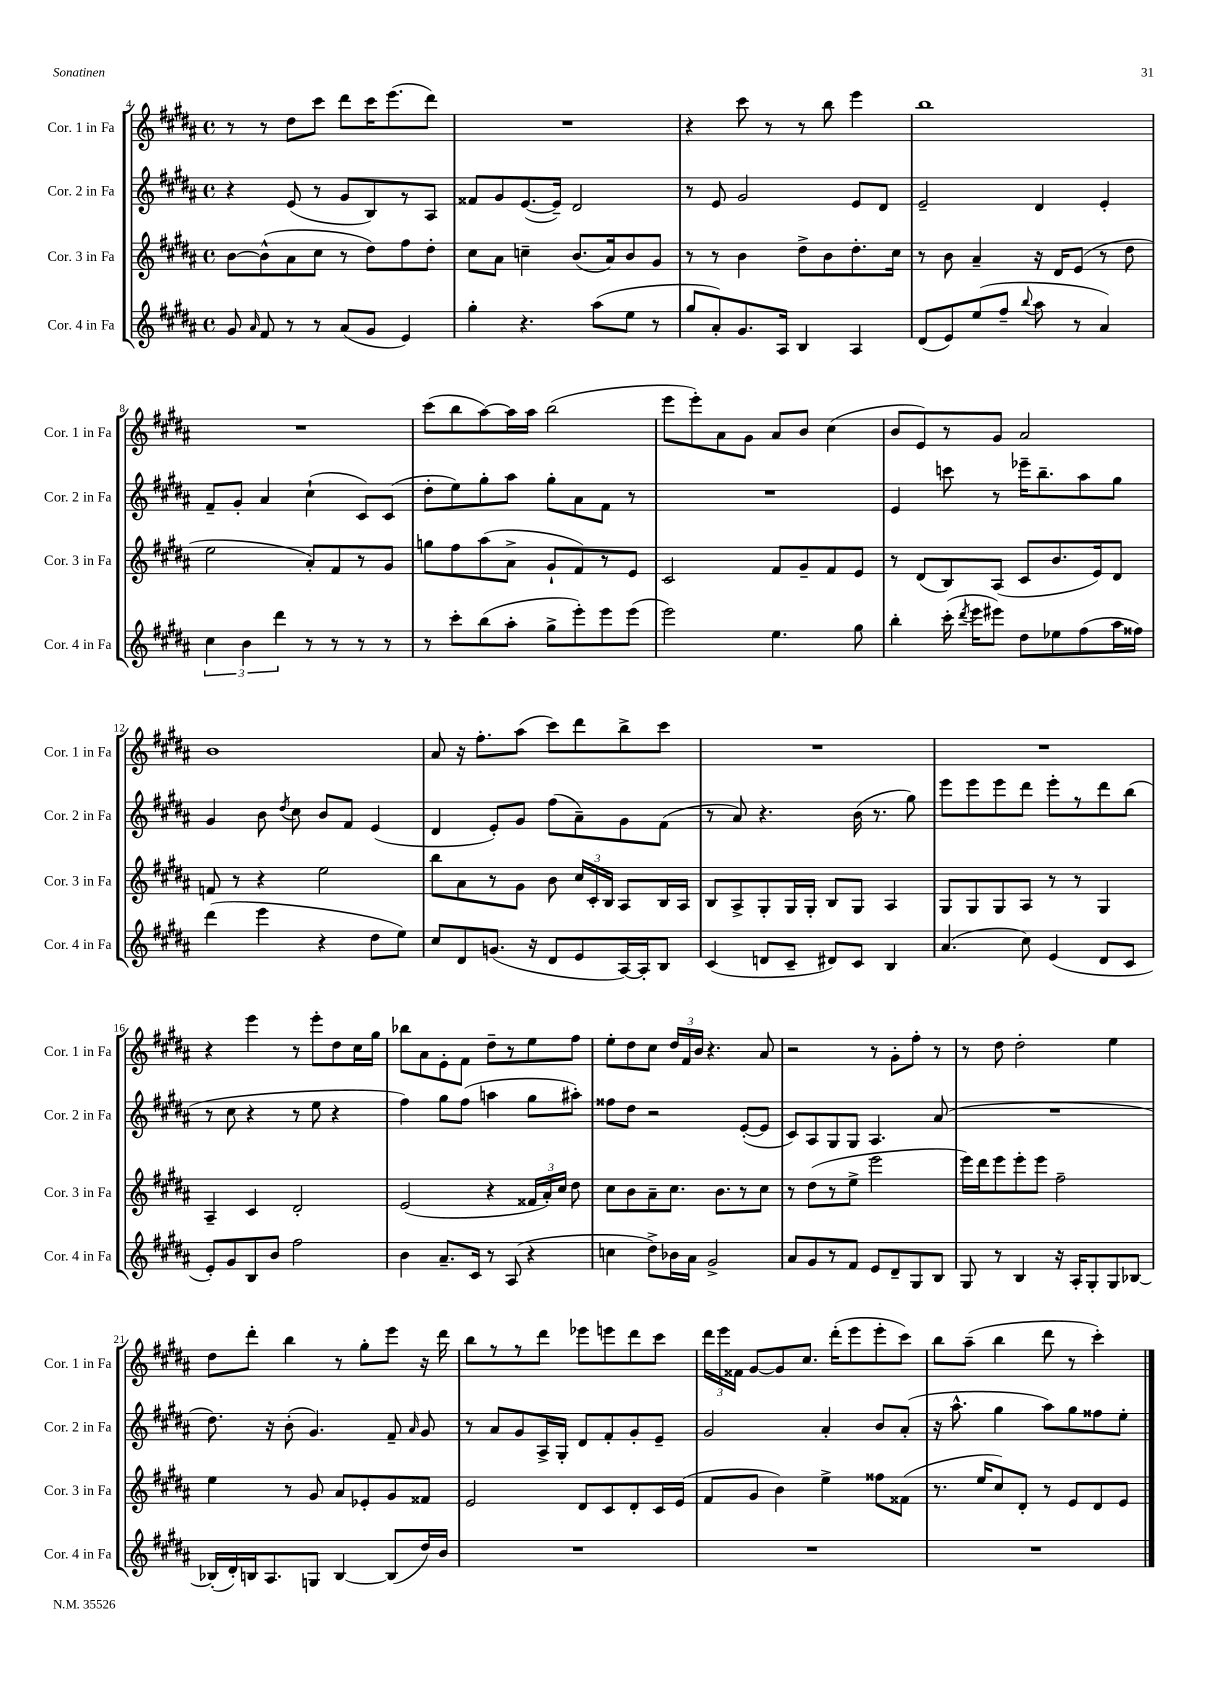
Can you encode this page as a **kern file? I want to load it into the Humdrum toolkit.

**kern	**kern	**kern	**kern
*part4	*part3	*part2	*part1
*staff4	*staff3	*staff2	*staff1
*I"Cor. 4 in Fa	*I"Cor. 3 in Fa	*I"Cor. 2 in Fa	*I"Cor. 1 in Fa
*I'Cor. 4 in Fa	*I'Cor. 3 in Fa	*I'Cor. 2 in Fa	*I'Cor. 1 in Fa
*clefG2	*clefG2	*clefG2	*clefG2
*k[f#c#g#d#a#]	*k[f#c#g#d#a#]	*k[f#c#g#d#a#]	*k[f#c#g#d#a#]
*M4/4	*M4/4	*M4/4	*M4/4
*met(c)	*met(c)	*met(c)	*met(c)
=4	=4	=4	=4
8g#/	[8b\L	4r	8r
16qqa#/	.	.	.
8f#/	(8b^^\]	.	8r
8r	8a#\	(8e/	8dd#\L
8r	8cc#\J	8r	8ccc#\J
(8a#/L	8r	8g#/L	8ddd#\L
8g#/J	8dd#\L)	8B/)	16ccc#\K
.	.	.	(8.eee\
4e/)	8ff#\	8r	.
.	8dd#'\J	8A#/J	8ddd#\J)
=5	=5	=5	=5
4gg#'\	8cc#\L	8f##X/L	1r
.	8a#\J	8g#/	.
4.r	4ccn~\	([8.e/	.
.	.	16e~/Jk])	.
.	(8.b/L	2d#/	.
(8aa#\L	.	.	.
.	16a#/k)	.	.
8ee\J	8b/	.	.
8r	8g#/J	.	.
=6	=6	=6	=6
8gg#/L	8r	8r	4r
8a#'/)	8r	8e/	.
8.g#/	4b\	2g#/	8ccc#\
.	.	.	8r
16A#/Jk	.	.	.
4B/	8dd#^\L	.	8r
.	8b\	.	8bb\
4A#/	8.dd#'\	8e/L	4eee\
.	.	8d#/J	.
.	16cc#\Jk	.	.
=7	=7	=7	=7
(8d#/L	8r	2e~/	1bb
8e/)	8b\	.	.
(8ee/	4a#~/	.	.
8ff#~/J	.	.	.
8qqbb/	.	.	.
8aa#\	16r	4d#/	.
.	16d#/KL	.	.
8r	(8e/J	.	.
4a#/)	8r	4e'/	.
.	8dd#\	.	.
!!LO:LB:g=z
=8	=8	=8	=8
6cc#\	2ee\	8f#~/L	1r
.	.	8g#'/J	.
6b\	.	.	.
.	.	4a#/	.
6ddd#\	.	.	.
8r	8a#'/L)	(4cc#`\	.
8r	8f#/	.	.
8r	8r	8c#/L)	.
8r	8g#/J	(8c#/J	.
=9	=9	=9	=9
8r	8ggn\L	8dd#'\L	(8ccc#\L
8ccc#'\L	8ff#\	8ee\)	8bb\
(8bb\	(8aa#\	8gg#'\	[8aa#\)
8aa#'\J	8a#^\J	8aa#\J	16aa#\L]
.	.	.	16aa#\JJ
8gg#^\L	8g#`/L	8gg#'\L	(2bb\
8eee'\)	8f#/)	8a#\	.
8eee\	8r	8f#\J	.
(8eee\J	8e/J	8r	.
=10	=10	=10	=10
2eee\)	2c#/	1r	8eee\L
.	.	.	8eee'\)
.	.	.	8a#\
.	.	.	8g#\J
4.ee\	8f#/L	.	8a#/L
.	8g#~/	.	8b/J
.	8f#/	.	(4cc#\
8gg#\	8e/J	.	.
=11	=11	=11	=11
4bb'\	8r	4e/	8b/L
.	(8d#/L	.	8e/)
(16ccc#'\	8B/)	8cccn\	8r
8qddd#/	.	.	.
16eee\KL	.	.	.
8eee#X\J)	(8A#/J	8r	8g#/J
8dd#\L	8c#/L	16eee-X~\KL	2a#/
.	.	8.bb~\	.
8ee-X\	8.b/	.	.
(8ff#\	.	8aa#\	.
.	16e/k)	.	.
16aa#\L	8d#/J	8gg#\J	.
16ff##X\JJ)	.	.	.
!!LO:LB:g=z
=12	=12	=12	=12
(4ddd#\	8fn/	4g#/	1b
.	8r	.	.
4eee\	4r	8b\	.
.	.	8qdd#/	.
.	.	8cc#\	.
4r	2ee\	8b/L	.
.	.	8f#/J	.
8dd#\L	.	(4e/	.
8ee\J)	.	.	.
=13	=13	=13	=13
8cc#/L	8bb\L	4d#/	8a#/
8d#/	8a#\	.	16r
.	.	.	8.ff#'\L
(8.gn/J	8r	8e'/L)	.
.	8g#\J	8g#/J	(8aa#\J
16r	.	.	.
8d#/L	8b\	(8ff#\L	8ccc#\L)
8e/	24cc#/LL	8a#~\)	8ddd#\
.	24c#'/	.	.
.	24B/JJ	.	.
[16A#/L)	8A#/L	8g#\	8bb^\
16A#'/J]	.	.	.
8B/J	16B/L	(8f#\J	8ccc#\J
.	16A#/JJ	.	.
=14	=14	=14	=14
(4c#/	8B/L	8r	1r
.	8A#^/	8a#/)	.
8dn/L	8G#'/	4.r	.
8c#~/J	16G#/L	.	.
.	16G#'/JJ	.	.
8d#X/L)	8B/L	.	.
8c#/J	8G#/J	(16b\	.
.	.	8.r	.
4B/	4A#/	.	.
.	.	8gg#\)	.
=15	=15	=15	=15
(4.a#/	8G#/L	8eee\L	1r
.	8G#/	8eee\	.
.	8G#/	8eee\	.
8cc#\)	8A#/J	8ddd#\J	.
(4e/	8r	8eee'\L	.
.	8r	8r	.
8d#/L	4G#/	8ddd#\	.
8c#/J	.	(8bb\J	.
!!LO:LB:g=z
=16	=16	=16	=16
8e'/L)	4A#~/	8r	4r
8g#/	.	8cc#\	.
8B/	4c#/	4r	4eee\
8b/J	.	.	.
2ff#\	2d#'/	8r	8r
.	.	8ee\	8eee'\L
.	.	4r	8dd#\
.	.	.	16cc#\L
.	.	.	16gg#\JJ
=17	=17	=17	=17
4b\	(2e/	4ff#\)	8bb-X\L
.	.	.	8a#\
8.a#~/L	.	8gg#\L	8e'\
.	.	(8ff#\J	8f#\J
16c#/Jk	.	.	.
8r	4r	4aan\	8dd#~\L
(8A#/	.	.	8r
4r	24f##X/LL	8gg#\L	8ee\
.	24a#'/)	.	.
.	24cc#/JJ	.	.
.	8dd#\	8aa#X'\J)	8ff#\J
=18	=18	=18	=18
4ccn\	8cc#\L	8ff##X\L	8ee'\L
.	8b\	8dd#\J	8dd#\
8dd#^\L)	8a#~\	2r	8cc#\J
16b-X\L	8.cc#\J	.	24dd#/LL
.	.	.	24f#/
16a#\JJ	.	.	.
.	.	.	24b/JJ
2g#^/	.	.	4.r
.	8.b\L	.	.
.	8r	([8e'/L	.
.	8cc#\J	8e/J]	8a#/
=19	=19	=19	=19
8a#/L	8r	8c#/L)	2r
8g#/	(8dd#\L	8A#/	.
8r	8r	8G#/	.
8f#/J	8ee^\J	8G#/J	.
8e/L	2eee\	4.A#/	8r
8d#~/	.	.	8g#'\L
8G#/	.	.	8ff#'\J
8B/J	.	(8a#/	8r
=20	=20	=20	=20
8G#/	16eee\LL)	1r	8r
.	16ddd#\J	.	.
8r	8eee\	.	8dd#\
4B/	8eee'\	.	2dd#'\
.	8eee\J	.	.
16r	2ff#~\	.	.
16A#'/KL	.	.	.
8G#'/	.	.	.
8G#/	.	.	4ee\
[8B-X/J	.	.	.
!!LO:LB:g=z
=21	=21	=21	=21
(16B-X'/LL]	4ee\	8.dd#\)	8dd#\L
16d#'/)	.	.	.
16Bn/J	.	.	8ddd#'\J
8.A#/	.	16r	.
.	8r	(8b'\	4bb\
8Gn/J	8g#/	4.g#/)	.
[4B/	8a#/L	.	8r
.	8e-X'/	.	8gg#'\L
(8B/L]	8g#/	8f#~/	8eee\J
.	.	16qqa#/	.
16dd#/L)	8f##X/J	8g#/	16r
16b/JJ	.	.	16ddd#\
=22	=22	=22	=22
1r	2e/	8r	8bb\L
.	.	8a#/L	8r
.	.	8g#/	8r
.	.	16A#^/L	8ddd#\J
.	.	16G#'/JJ	.
.	8d#/L	8d#/L	8eee-X\L
.	8c#/	8f#'/	8eeen\
.	8d#'/	8g#'/	8ddd#\
.	16c#/L	8e~/J	8ccc#\J
.	(16e/JJ	.	.
=23	=23	=23	=23
1r	8f#/L	2g#/	24ddd#\LL
.	.	.	24eee\
.	.	.	24f##X\JJ
.	8g#/J	.	[8g#/L
.	4b\)	.	8g#/]
.	.	.	8.cc#/J
.	4ee^\	4a#'/	.
.	.	.	(16ddd#'\KL
.	.	.	8eee\
.	8ff##X\L	8b/L	8eee'\
.	(8f##X\J	(8a#'/J	8ccc#\J)
=24	=24	=24	=24
1r	8.r	16r	8bb\L
.	.	8.aa#^^\	.
.	.	.	(8aa#~\J
.	16ee/KL	.	.
.	8cc#/)	4gg#\	4bb\
.	8d#'/J	.	.
.	8r	8aa#\L)	8ddd#\
.	8e/L	8gg#\	8r
.	8d#/	8ff##X\	4ccc#'\)
.	8e/J	8ee'\J	.
==	==	==	==
*-	*-	*-	*-
